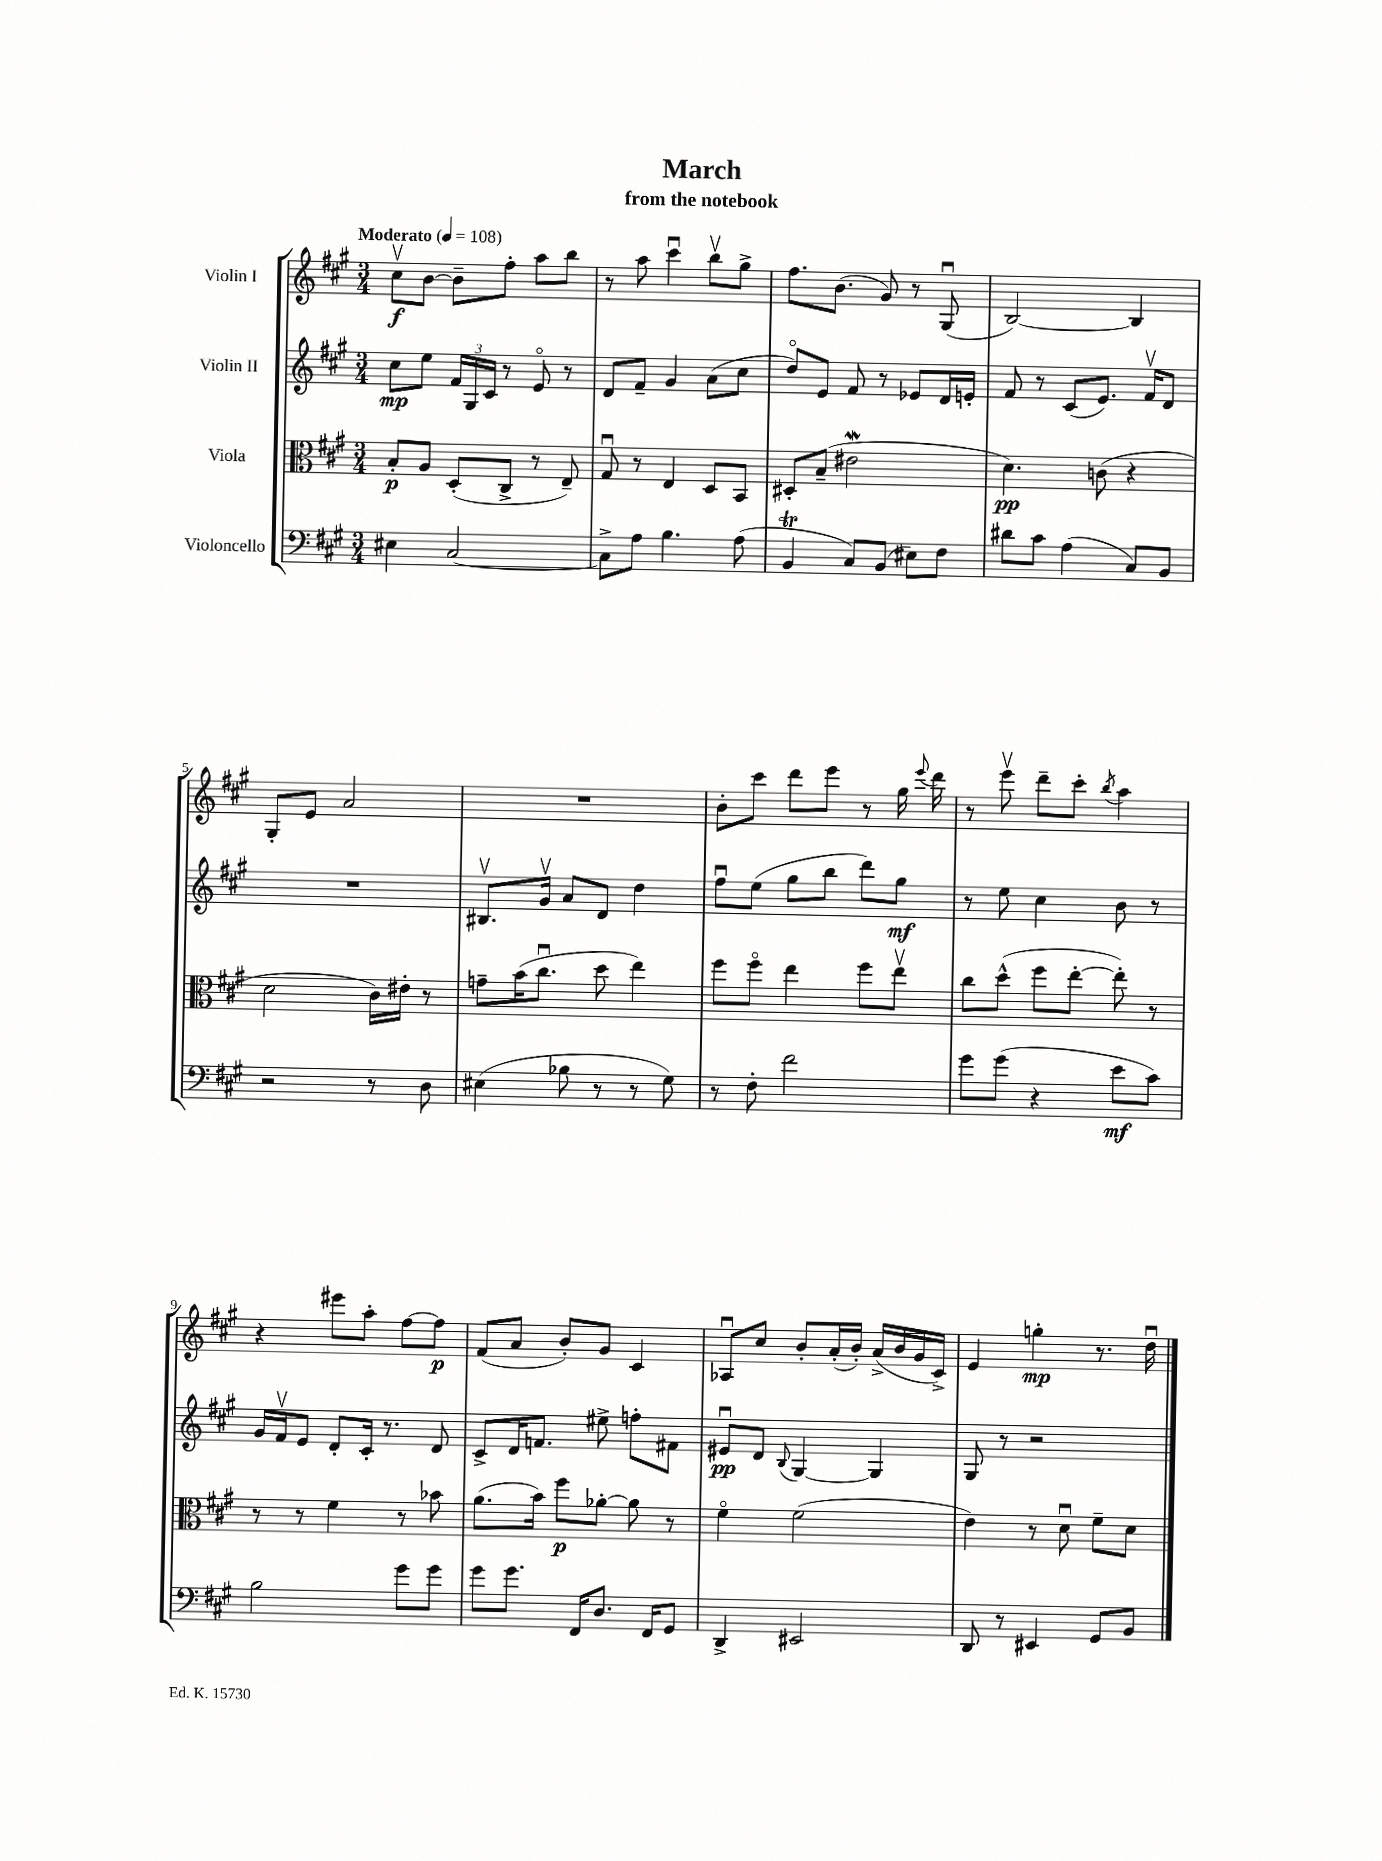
\header { title = "March" subtitle = "from the notebook" }
<<
\new StaffGroup <<
\new Staff = "s0" \with { instrumentName = "Violin I" } {
    \clef treble \key a \major \numericTimeSignature \time 3/4 \tempo "Moderato" 4 = 108
    \autoBeamOff cis''8[\upbow\f b'8]~ b'8[-- fis''8]-. a''8[ b''8] |
    r8 a''8 cis'''4\downbow b''8[\upbow gis''8]-> |
    fis''8.[ b'8.]( gis'8) r8 gis8\downbow( |
    b2~) b4 |
    gis8[-. e'8] a'2 |
    R2. |
    b'8[-. cis'''8] d'''8[ e'''8] r8 gis''16 \appoggiatura { e'''8 } d'''16 |
    r8 e'''8\upbow d'''8[-- cis'''8]-. \acciaccatura { b''8 } a''4 |
    r4 eis'''8[ a''8]-. fis''8[~ fis''8]\p |
    fis'8[( a'8] b'8[-.) gis'8] cis'4 |
    aes8[\downbow cis''8] b'8[-. a'16-.( b'16]-.) a'16[->( b'16 gis'16 cis'16]->) |
    e'4 g''4-.\mp r8. d''16\downbow \bar "|." |
}
\new Staff = "s1" \with { instrumentName = "Violin II" } {
    \clef treble \key a \major \numericTimeSignature \time 3/4
    \autoBeamOff cis''8[\mp e''8] \tuplet 3/2 { fis'16[ gis16 cis'16] } r8 e'8\flageolet r8 |
    d'8[ fis'8]-- gis'4 a'8[( cis''8] |
    d''8[\flageolet) e'8] fis'8 r8 ees'8[ d'16 e'16]-. |
    fis'8 r8 cis'8[( e'8.]) fis'16[\upbow d'8] |
    R2. |
    bis8.[\upbow gis'16]\upbow a'8[ d'8] d''4 |
    fis''8[\downbow e''8]( gis''8[ b''8] d'''8[) gis''8]\mf |
    r8 e''8 cis''4 b'8 r8 |
    gis'16[ fis'16\upbow e'8] d'8[-. cis'16]-. r8. d'8 |
    cis'8[-> d'16 f'8.] eis''8-> f''8[-. fis'8] |
    eis'8[\downbow\pp d'8] \appoggiatura { b8 } gis4~ gis4 |
    gis8 r8 r2 \bar "|." |
}
\new Staff = "s2" \with { instrumentName = "Viola" } {
    \clef alto \key a \major \numericTimeSignature \time 3/4
    \autoBeamOff b8[-.\p a8] d8[-.( cis8]-> r8 e8--) |
    gis8\downbow r8 e4 d8[ b,8] |
    dis8[-. b8]--( eis'2\mordent |
    d'4.\pp) c'8( r4 |
    d'2 cis'16[) eis'16]-. r8 |
    g'8[-- b'16( cis''8.]\downbow d''8 e''4) |
    fis''8[ fis''8]\flageolet e''4 fis''8[ e''8]\upbow |
    cis''8[ d''8]-^( fis''8[ e''8]~-. e''8-.) r8 |
    r8 r8 fis'4 r8 bes'8 |
    a'8.[( b'16]) fis''8[\p aes'8]~-. aes'8 r8 |
    fis'4\flageolet fis'2( |
    e'4) r8 d'8\downbow fis'8[-- d'8] \bar "|." |
}
\new Staff = "s3" \with { instrumentName = "Violoncello" } {
    \clef bass \key a \major \numericTimeSignature \time 3/4
    \autoBeamOff eis4 cis2~ |
    cis8[-> a8] b4. a8( |
    b,4\trill cis8[) b,8]( eis8[) fis8] |
    dis'8[ cis'8] a4( cis8[) b,8] |
    r2 r8 d8 |
    eis4( bes8 r8 r8 gis8) |
    r8 fis8-. fis'2 |
    gis'8[ gis'8]( r4 e'8[\mf cis'8]) |
    b2 gis'8[ gis'8] |
    gis'8[ gis'8.] fis,16[ d8.] fis,16[ gis,8] |
    d,4-> eis,2 |
    d,8 r8 eis,4 gis,8[ b,8] \bar "|." |
}
>>
>>
